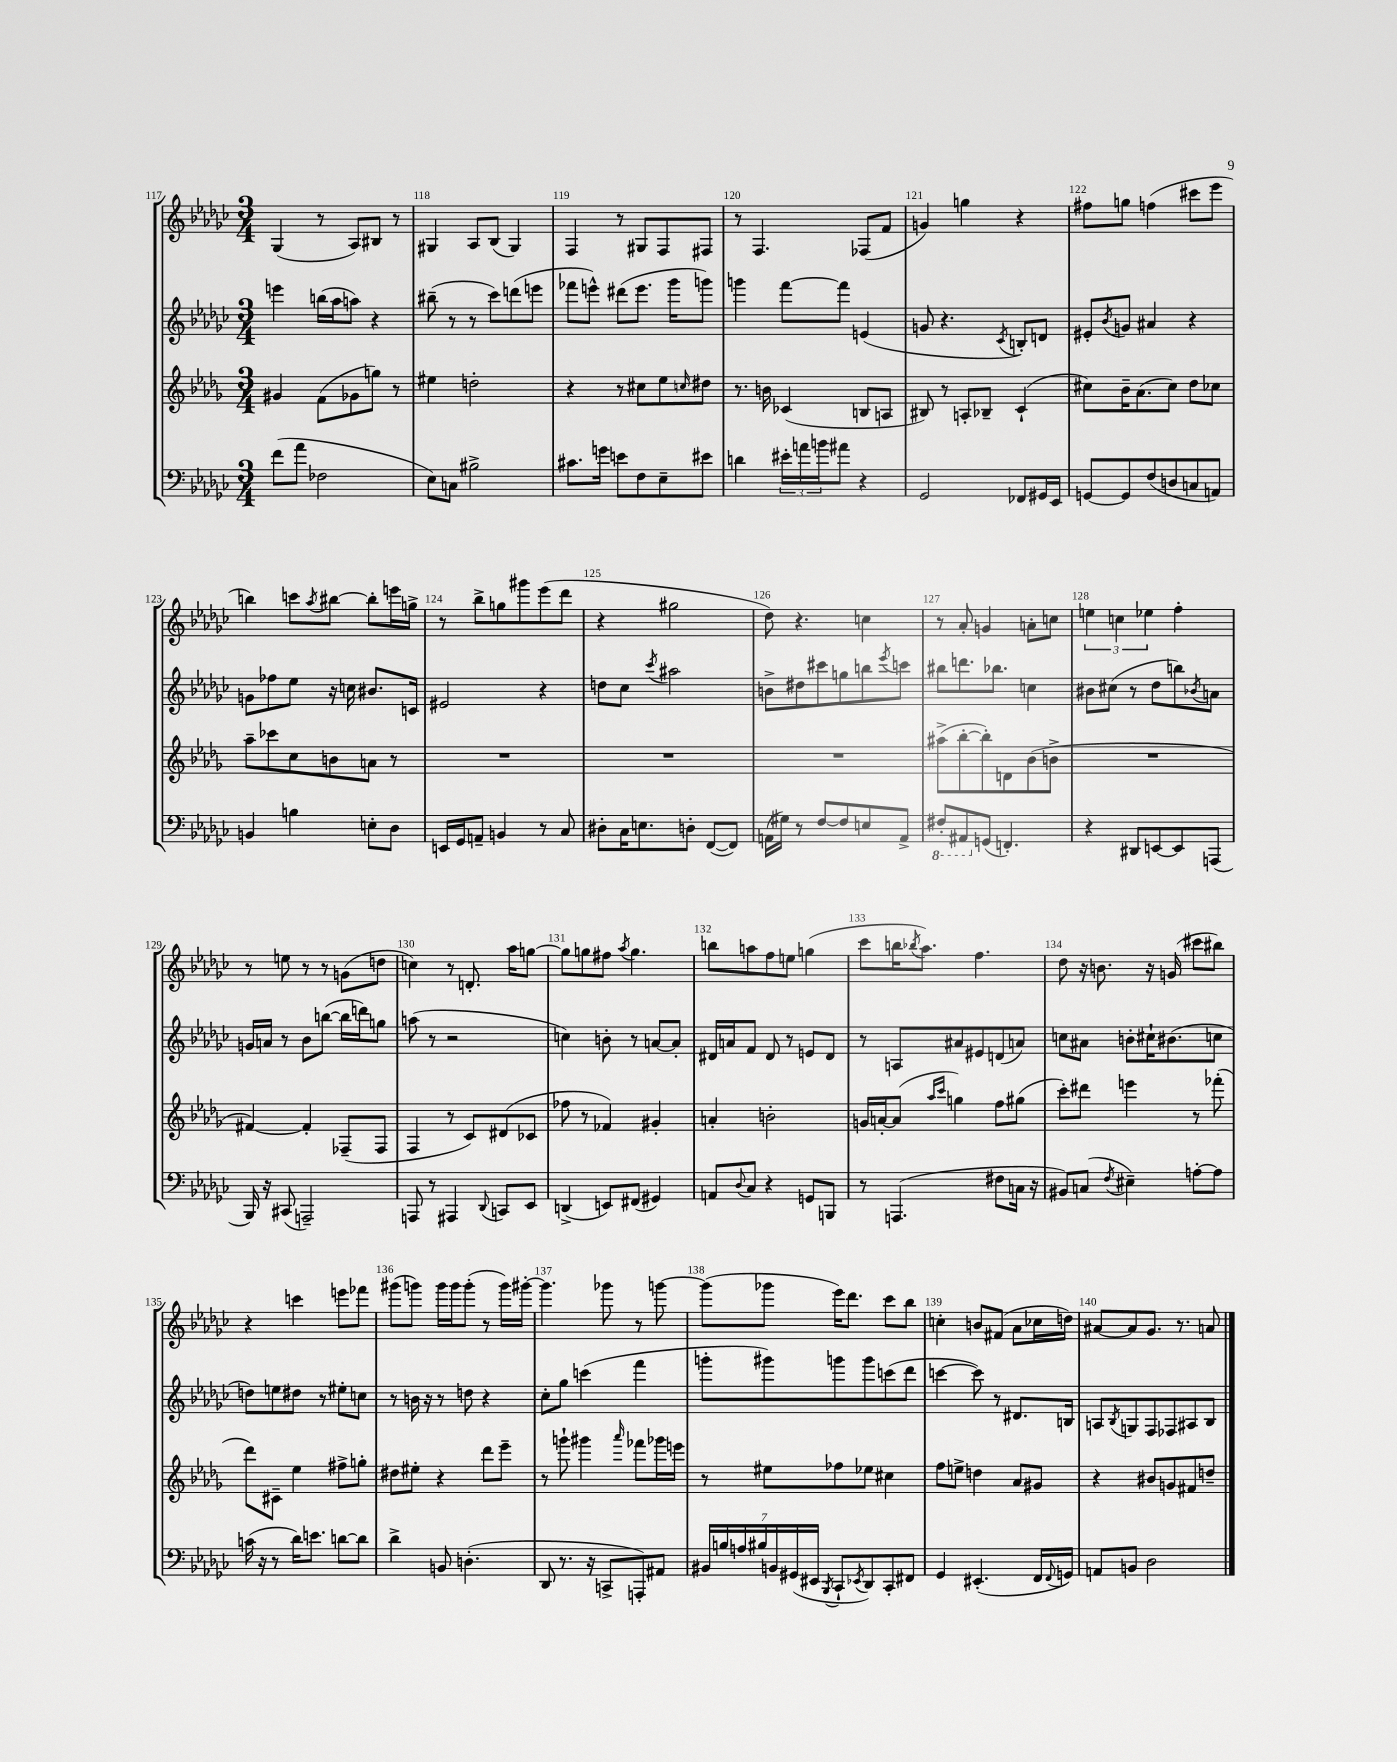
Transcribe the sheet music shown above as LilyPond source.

<<
\new StaffGroup <<
\new Staff = "s0" {
    \clef treble \key ges \major \numericTimeSignature \time 3/4
    ges4( r8 aes8) bis8 r8 |
    gis4 aes8 bes8( gis4) |
    f4 r8 gis8 f8 fis8 |
    r8 f4. fes8( f'8 |
    g'4) g''4 r4 |
    fis''8 g''8 f''4( cis'''8 ees'''8 |
    b''4) c'''8 \acciaccatura { aes''8 } bis''8~ bis''8-. e'''16 g''16-> |
    r8 bes''8-> g''8 gis'''8 ees'''8( des'''8 |
    r4 gis''2 |
    des''8) r4. c''4 |
    r8 aes'8-. g'4 a'8-. c''8 |
    \tuplet 3/2 { e''4 c''4 ees''4 } f''4-. |
    r8 e''8 r8 r8 g'8( d''8 |
    c''4) r8 d'8.-. aes''16 g''8~ |
    g''8 g''8 fis''8 \acciaccatura { aes''8 } g''4. |
    b''8 a''8 f''8 e''8 g''4( |
    ces'''8 b''16 \acciaccatura { bes''8 } aes''8.) f''4. |
    des''8 r16 b'8. r16 g'16( cis'''8 bis''8) |
    r4 c'''4 e'''8 fes'''8 |
    gis'''8( g'''8) g'''16 g'''16 g'''8-.( r8 g'''16) gis'''16~-. |
    gis'''4. ges'''8 r8 g'''8~ |
    g'''8( ges'''8 ees'''16) des'''8. ces'''8 bes''8 |
    c''4-. b'8 fis'8( aes'8 ces''16 d''16) |
    ais'8~ ais'8 ges'8. r8. a'8 \bar "|." |
}
\new Staff = "s1" {
    \clef treble \key ges \major \numericTimeSignature \time 3/4
    e'''4 b''16( aes''16 a''8) r4 |
    bis''8--( r8 r8 ces'''8) d'''8( e'''8 |
    fes'''8 e'''8-^) dis'''8( e'''8. ges'''16 g'''8) |
    g'''4 f'''8~ f'''8 e'4( |
    g'8 r4. \acciaccatura { ces'8 } b8-.) d'8 |
    eis'8-. \acciaccatura { bes'8 } g'8 ais'4 r4 |
    g'8 fes''8 ees''8 r16 c''16 bis'8. c'16 |
    eis'2 r4 |
    d''8 ces''8 \acciaccatura { ces'''8 } ais''2 |
    b'8-> dis''8 cis'''8 g''8 b''8 \acciaccatura { ees'''8 } c'''8 |
    bis''8 d'''8. bes''8. c''4 |
    bis'8 cis''8( r8 des''8 b''8) \acciaccatura { bes'8 } a'8 |
    g'16 a'16 r8 bes'8 b''8~( b''16 d'''16) g''8 |
    a''8( r8 r2 |
    c''4) b'8-. r8 a'8~ a'8-. |
    dis'16 a'16 f'8 dis'8 r8 e'8 dis'8 |
    r8 a8 ais'8 eis'8 d'8( a'8) |
    c''8 ais'8 b'8-. cis''16-! bis'8.( c''8 |
    d''8) e''8 dis''8 r8 eis''8-. c''8 |
    r8 b'16 r16 r8 d''8 r4 |
    ces''8-. ges''8 c'''4( f'''4 |
    g'''8-. gis'''8) g'''8 g'''8 c'''8( des'''8 |
    c'''4~ c'''8) r8 dis'8. b16 |
    a8 \acciaccatura { bes8 } g8 f8 fes8 ais8 bes8 \bar "|." |
}
\new Staff = "s2" {
    \clef treble \key des \major \numericTimeSignature \time 3/4
    gis'4 f'8( ges'8 g''8) r8 |
    eis''4 d''2-. |
    r4 r8 cis''8 ees''8 \grace { c''16 } dis''8 |
    r8. b'16 ces'4( b8 a8 |
    bis8) r8 a8-. bes8-- c'4-!( |
    cis''8) bes'16-- aes'8.( cis''8) des''8 ces''8 |
    aes''8-- ces'''8 c''8 b'8 a'8 r8 |
    R2. |
    R2. |
    R2. |
    ais''8->( bes''8~-. bes''8-.) d'8 bes'8( b'8-> |
    R2. |
    fis'4~) fis'4-. fes8--( fes8 |
    f4 r8 c'8) dis'8( ces'8 |
    fes''8 r8 fes'4) gis'4-. |
    a'4-. b'2-. |
    g'16 a'16~-. a'8( \grace { aes''16 c'''16 } g''4) f''8 gis''8( |
    c'''8-.) dis'''8 e'''4 r8 fes'''8-.( |
    des'''8) cis'8-- ees''4 fis''8-> g''8-. |
    dis''8 eis''8-. r4 des'''8 ees'''8-- |
    r8 g'''8-! gis'''4 \grace { aes'''16 } fes'''8 ges'''16 e'''16 |
    r8 eis''8 fes''8 ees''8 cis''4 |
    f''8 e''8-> d''4 aes'8 gis'8 |
    r4 bis'8 g'8 fis'8 d''8-- \bar "|." |
}
\new Staff = "s3" {
    \clef bass \key ges \major \numericTimeSignature \time 3/4
    f'8( aes'8 fes2 |
    ees8) c8 bis2-> |
    cis'8. g'16 e'8 f8 ees8-- eis'8 |
    d'4 \tuplet 3/2 { eis'16-. a'16 b'16 } ais'8 r4 |
    ges,2 fes,8 gis,16 ees,16 |
    g,8~ g,8 f8( d8 c8 a,8) |
    b,4 b4 e8-. des8 |
    e,16 ges,16 a,8-- b,4 r8 ces8 |
    dis8-. ces16 e8. d8-. f,8~( f,8) |
    a,16( gis16) r8 f8~ f8 e8 a,8-> |
    \ottava #-1 fis,8-. ais,,8 \ottava #0 g,8( f,4.-.) |
    r4 dis,8 e,8~ e,8 a,,8( |
    bes,,16) r16 cis,8( a,,2--) |
    a,,8 r8 ais,,4 \appoggiatura { des,8 } c,8 ees,8 |
    d,4->( e,8) fis,8( gis,4) |
    a,8 \appoggiatura { des8 } ces8 r4 g,8 b,,8 |
    r8 a,,4.( fis8 c16 r16 |
    bis,8) c8( \acciaccatura { f8 } eis4--) a8~-. a8 |
    c'16( r16 r8 des'16) e'8. d'8~ d'8 |
    des'4-> b,8 d4.-.( |
    des,8 r8. r16 c,8-> a,,8-.) ais,8 |
    \tuplet 7/4 { bis,16 b16 a16 bis16 b,16 gis,16( eis,16 } \acciaccatura { bes,,8 } ces,8-! \acciaccatura { ees,8 } des,8) ces,8-. fis,8 |
    ges,4 eis,4.-.( f,16 \appoggiatura { f,8 } g,16) |
    a,8 b,8 des2 \bar "|." |
}
>>
>>
\layout { \context { \Score currentBarNumber = #117 \override BarNumber.break-visibility = ##(#f #t #t) barNumberVisibility = #all-bar-numbers-visible } }
